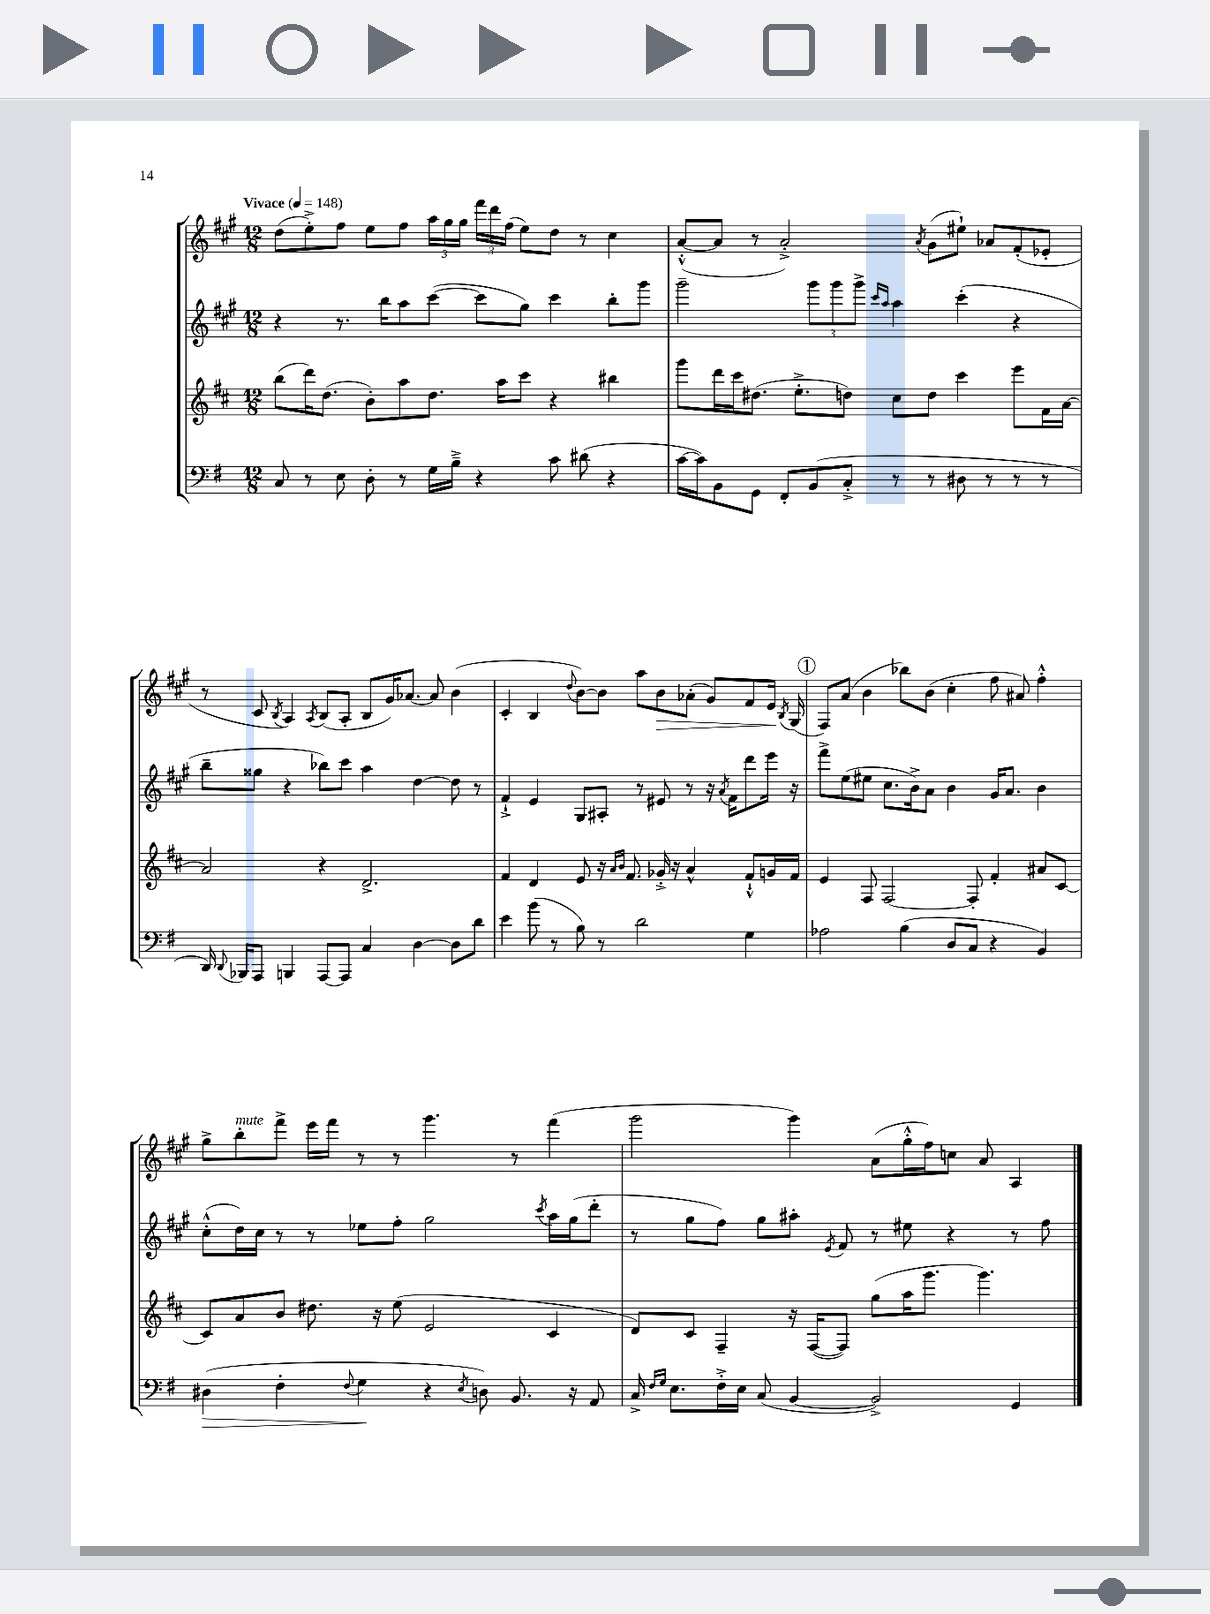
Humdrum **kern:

**kern	**kern	**kern	**kern
*staff4	*staff3	*staff2	*staff1
*clefF4	*clefG2	*clefG2	*clefG2
*k[f#]	*k[f#c#]	*k[f#c#g#]	*k[f#c#g#]
*M12/8	*M12/8	*M12/8	*M12/8
*MM148	*MM148	*MM148	*MM148
8C	(8bb	4r	(8dd
8r	16ddd)	.	8ee'^)
.	(8.dd	.	.
8E	.	8.r	8ff#
8D'	8b')	.	8ee
.	.	16bb	.
8r	8aa	8aa	8ff#
16G	8.dd	([8ccc#	24aa
.	.	.	24gg#
16B~^	.	.	.
.	.	.	24gg#
4r	.	8ccc#]	24fff#
.	.	.	24ddd
.	16aa	.	.
.	.	.	(24ff#
.	8ccc#	8gg#)	8ee)
8c	4r	4ccc#	8dd
(8d#	.	.	8r
4r	4bb#	8bb'	4cc#
.	.	8ggg#	.
=	=	=	=
[16c	8ggg	2ggg#~	([8a'^^
16c])	.	.	.
8BB	16ddd	.	8a]
.	16ccc#	.	.
8GG	(8.dd#	.	8r
8FF#'	.	.	2a'^)
.	8.ee'^	.	.
(8BB	.	12ggg#	.
.	.	12ggg#	.
8C'^	8dd)	.	.
.	.	12ggg#^	.
.	.	16qqccc#	.
.	.	16qqaa	.
8r	8cc#	4aa	.
.	.	.	8qa
8r	8dd	.	(8g#
8D#	4ccc#	(4ccc#'	8ee#`)
8r	.	.	8a-
8r	8eee	4r	(8f#'
8r	16f#	.	8e-'
.	[16a	.	.
=	=	=	=
16DD)	2a]	8bb~	8r
8qqDD	.	.	.
16BBB-	.	.	.
8AAA	.	8gg##	8c#
.	.	.	8qB
4BBB	.	4r	4A)
.	.	.	8qA
[8AAA	4r	8bb-)	(8B
8AAA]	.	8ccc#	8A'
4C	2.d^	4aa	8B
.	.	.	16g#)
.	.	.	[8.a-
[4D	.	[4dd	.
.	.	.	8a-]
8D]	.	8dd]	(4b
8d	.	8r	.
=	=	=	=
4e	4f#	4f#`^	4c#'
(8b	4d	4e	4B
8r	.	.	.
.	.	.	8qqdd
8B)	8e	8G#	[8b)
8r	16r	8A#'	8b]
.	16qqa	.	.
.	16qqb	.	.
.	8.f#	.	.
2d	.	8r	8aa
.	16g-'^	8e#	8b
.	16r	.	.
.	4a^^	8r	(8a-'
.	.	16r	8g#)
.	.	8qa	.
.	.	16f#	.
4G	8f#`^^	8ddd	8f#
.	16g	16eee	16e
.	.	.	8qB
.	16f#	16r	(16G#
=	=	=	=
2A-	4e	8fff#^	8F#)
.	.	(8ee	(8a
.	8F#	8ee#	4b
.	[2F#	8.cc#	.
(4B	.	.	8bb-)
.	.	16b^)	.
.	.	8a	(8b
8D	.	4b	4cc#'
8C	8F#']	.	.
4r	4f#'	16g#	8ff#
.	.	8.a	.
.	.	.	8a#)
4BB)	8a#	4b	4ff#'^^
.	[8c#	.	.
=	=	=	=
(4D#	8c#]	(8cc#'^^	8gg#^
.	8a	16dd)	8bb'
.	.	16cc#	.
4F#'	8b	8r	8fff#^
.	8.dd#	8r	16eee
.	.	.	16fff#
8qqF#	.	.	.
4G	.	8ee-	8r
.	16r	.	.
.	(8ee	8ff#'	8r
4r	2e	2gg#	4.ggg#
8qE	.	.	.
8D)	.	.	.
8.BB	.	.	8r
.	.	8qccc#	.
.	4c#	16aa	(4fff#
16r	.	(16gg#	.
8AA	.	8ddd'	.
=	=	=	=
16C^	8d)	8r	2ggg#
16qqF#	.	.	.
16qqG	.	.	.
8.E	.	.	.
.	8c#	8gg#	.
16F#'^	4F#~	8ff#)	.
16E	.	.	.
(8C	.	8gg#	.
[4BB	16r	8aa#'	4ggg#)
.	([16F#	.	.
.	.	8qe	.
.	8F#])	8f#	.
2BB^])	(8gg	8r	(8a
.	16aa	8ee#	16gg#'^^
.	8.ggg	.	16ff#)
.	.	4r	8cc
.	4.ggg)	.	8a
4GG	.	8r	4A
.	.	8ff#	.
==	==	==	==
*-	*-	*-	*-
